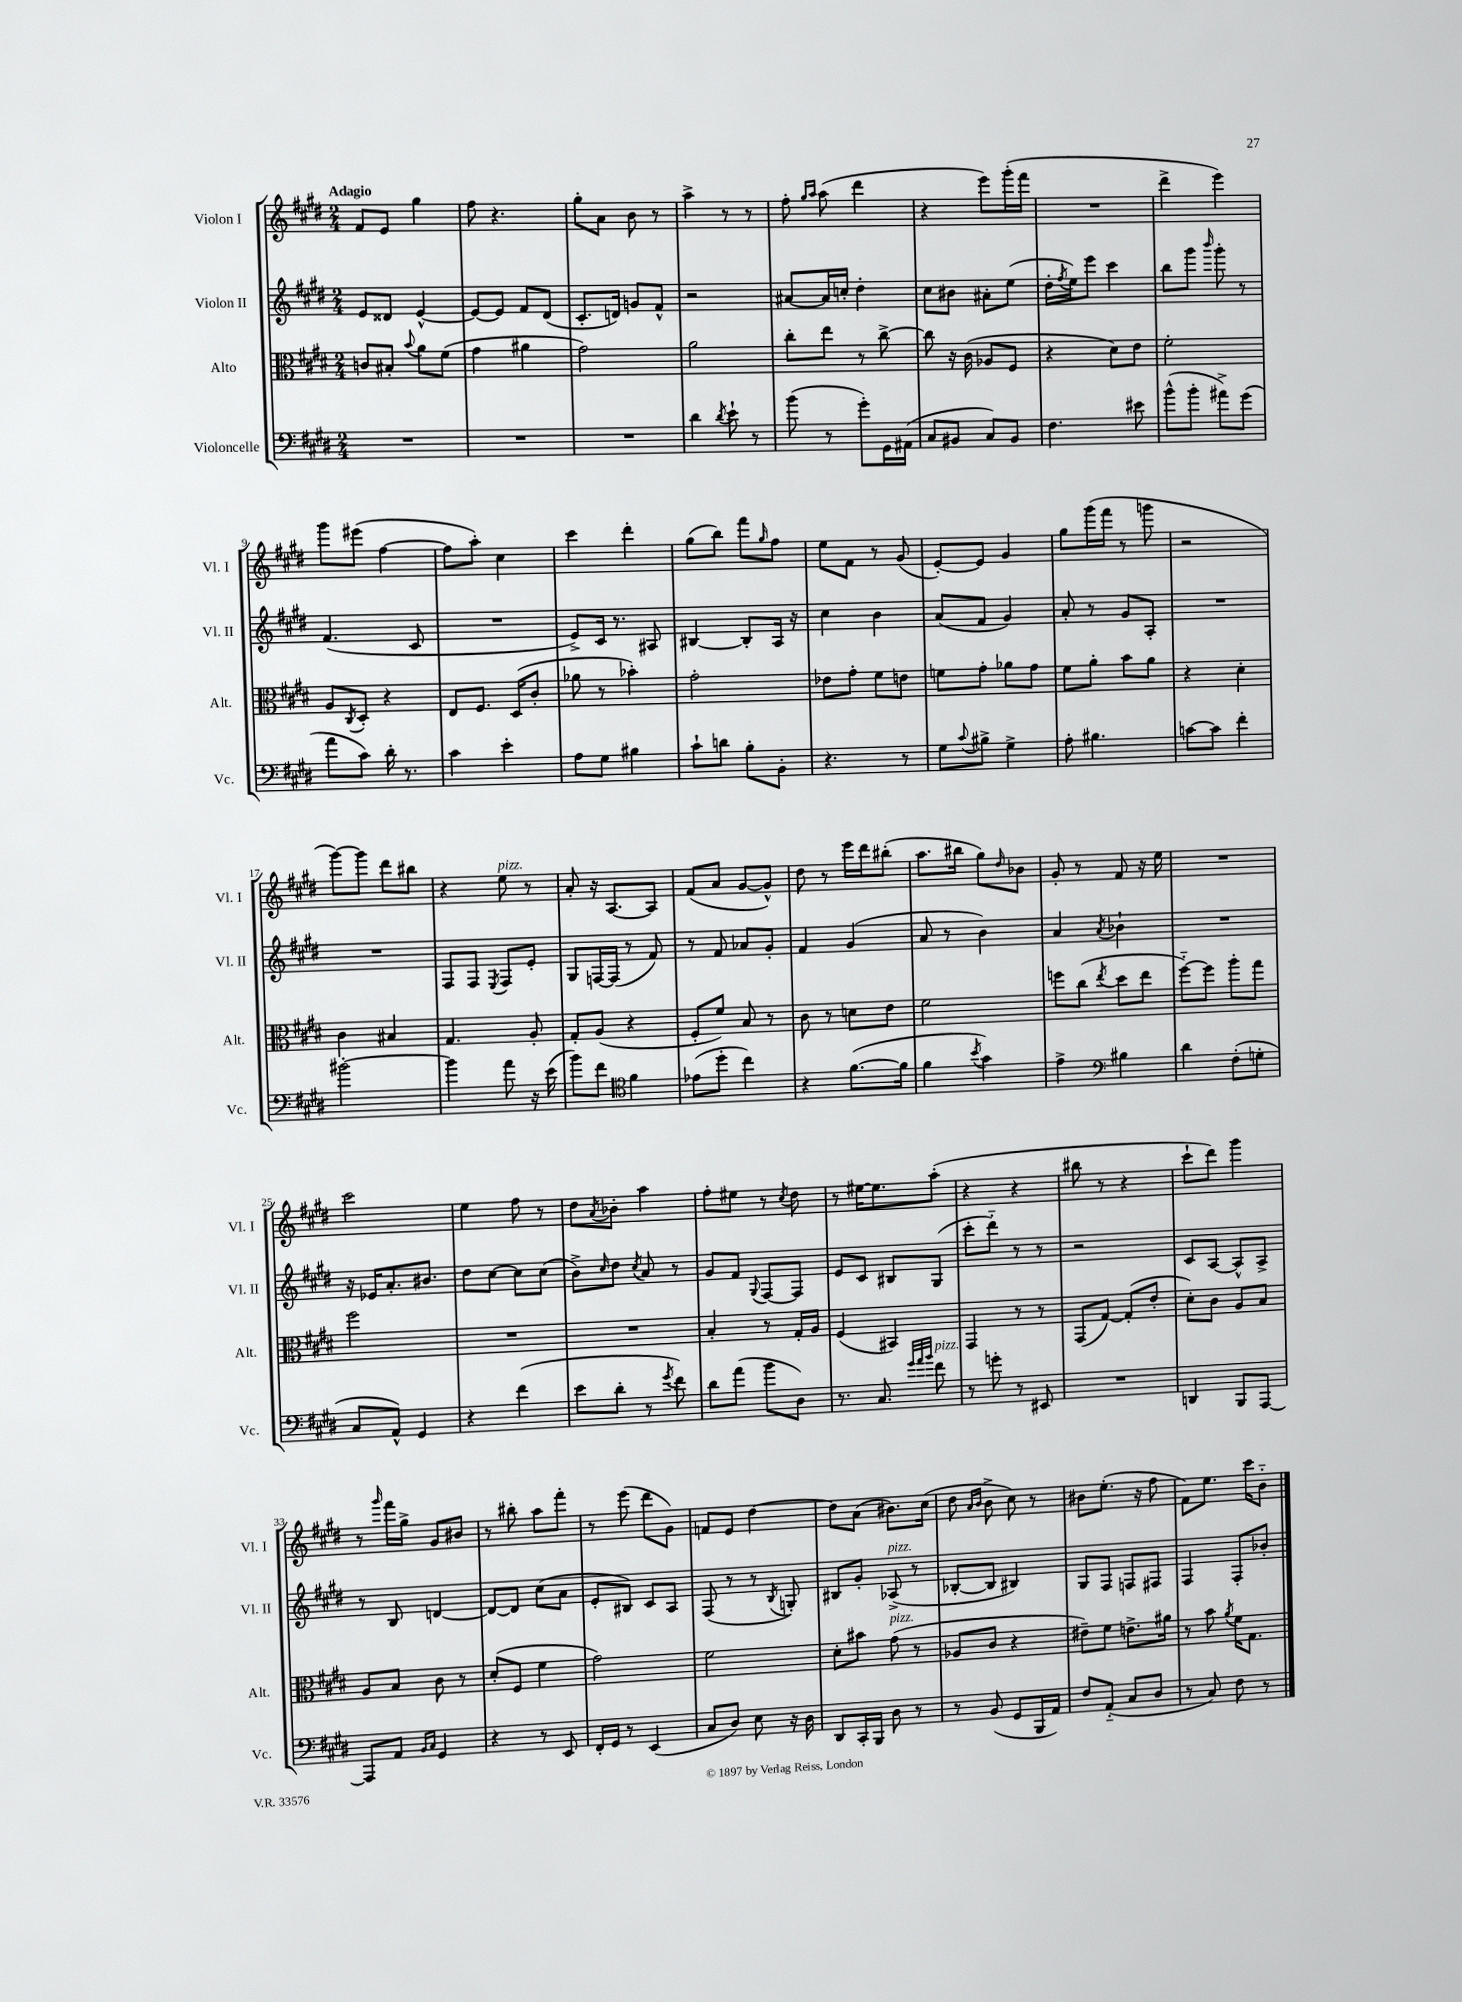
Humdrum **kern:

**kern	**kern	**kern	**kern
*staff4	*staff3	*staff2	*staff1
*clefF4	*clefC3	*clefG2	*clefG2
*k[f#c#g#d#]	*k[f#c#g#d#]	*k[f#c#g#d#]	*k[f#c#g#d#]
*M2/4	*M2/4	*M2/4	*M2/4
2r	8c	8e	8f#
.	8B#'	8d##	8e
.	8qqb	.	.
.	8a	[4e^^	4gg#
.	(8f#	.	.
=	=	=	=
2r	4g#	8e_	8ff#
.	.	8e]	4.r
.	4a#	8f#	.
.	.	(8d#	.
=	=	=	=
2r	2g#)	8.c#'	8gg#'
.	.	.	8a
.	.	16d)	.
.	.	8g	8b
.	.	8f#^^	8r
=	=	=	=
4d#	2a	2r	4aa^
8qd#	.	.	.
8e`	.	.	8r
8r	.	.	8r
=	=	=	=
(8b	8cc#'	[8a#	8ff#'
.	.	.	16qqgg#
.	.	.	16qqaa
8r	8ee	16a#]	(8aa
.	.	16cc'	.
8g#')	8r	4dd#'	4ddd#
16GG#	[8cc#^	.	.
(16AA#	.	.	.
=	=	=	=
8C#	8cc#]	8cc#	4r
8BB#	16r	8b#	.
.	(16c#	.	.
8C#)	8A-	8a#'	8eee)
8BB#	8F#	(8ee	(16ggg#'
.	.	.	16fff#
=	=	=	=
4.F#	4r	16dd#'	2r
.	.	8qff#	.
.	.	16ee)	.
.	.	8eee	.
.	8d#)	4ccc#	.
8e#	8e	.	.
=	=	=	=
(8b^^	2f#'	8bb	4ddd#^
8b'	.	8ggg#	.
.	.	16qqbbb	.
8a#^)	.	8ggg#'	4eee)
(8g#	.	8r	.
=	=	=	=
8a	8A	(4.f#	8ggg#
.	8qC#	.	.
8c#)	8D#'	.	(8eee#
16d#'	4r	.	[4ff#
8.r	.	.	.
.	.	8c#	.
=	=	=	=
4c#	8E	2r	8ff#]
.	8.F#	.	8aa')
4e'	.	.	4cc#
.	(16D#	.	.
.	8c#'	.	.
=	=	=	=
8A	8a-	8e^)	4ccc#
8G#	8r	16c#	.
.	.	8.r	.
4B#	4b-')	.	4ddd#'
.	.	8A#	.
=	=	=	=
8c#`	2g#'	[4B#	(8gg#
8d	.	.	8bb)
8B'	.	8B#']	8fff#
.	.	.	16qqgg#
8BB'	.	16A	8ff#
.	.	16r	.
=	=	=	=
4.r	8e-	4cc#	8ee
.	8g#'	.	8f#
.	8f#	4b	8r
8r	8e	.	(8g#
=	=	=	=
8G#	8f	(8a	[8e')
8qqc#	.	.	.
8B#^	8g#'	8f#	8e]
4G#^	8a-	4g#)	4g#
.	8g#	.	.
=	=	=	=
8A'	8f#	8a'	8gg#
4.B#	8a'	8r	(16ggg#
.	.	.	16fff#
.	8b	8g#	8r
.	8a	8A'	8ggg
=	=	=	=
[8c	4r	2r	2r
8c]	.	.	.
4f#'	4d#'	.	.
=	=	=	=
[2b#'	4c#	2r	[8ggg#)
.	.	.	8ggg#]
.	4B#	.	8ddd#
.	.	.	8bb#
=	=	=	=
4b#]	4.G#	8F#	4r
.	.	8F#	.
.	.	8qE	.
8a	.	8F#	8ee
16r	8A'	8e'	8r
(16e	.	.	.
=	=	=	=
8b)	8G#'	8G#	8a'
8f#	(8A	[16F	16r
.	.	(16F]	[8.A
*clefC4	*	*	*
4f#	4r	8r	.
.	.	8f#)	8A]
=	=	=	=
(8e-	8F#'	8r	(8f#
8dd#'	8f#)	8f#	8a
4cc#)	8B	8a-	[8g#
.	8r	8g#'	8g#^^])
=	=	=	=
4r	8c#	4f#	8dd#
.	8r	.	8r
([8.f#	8d	(4g#	16eee
.	.	.	16ddd#
.	8e	.	(8bb#'
16f#]	.	.	.
=	=	=	=
4f#	2f#	8a	8.aa
.	.	8r	.
.	.	.	16bb#
8qb	.	.	.
4g#)	.	4b)	8gg#)
.	.	.	16qqdd#
.	.	.	8b-
=	=	=	=
4e^	8ff	4a	8g#'
.	(8cc#	.	8r
*clefF4	*	*	*
.	8qee	8qa	.
4B#	8dd#	4b-`	8f#
.	8ee	.	16r
.	.	.	16ee
=	=	=	=
4d#	[8ff#'~)	2r	2r
.	8ff#]	.	.
(8F#'	8aa'	.	.
8G'	8gg#	.	.
=	=	=	=
8C#	2ff#	16r	2ccc#
.	.	16e-	.
8AA^^)	.	8.a'	.
4GG#	.	.	.
.	.	8.b#	.
=	=	=	=
4r	2r	8dd#	4ee
.	.	[8cc#	.
(4f#	.	8cc#]	8ff#
.	.	(8cc#	8r
=	=	=	=
8e	2r	8b^)	8dd#
.	.	16qqcc#	8qa
8d#'	.	8dd#	8b-'
.	.	8qcc#	.
8r	.	8a	4aa
8qg#	.	.	.
8f#)	.	8r	.
=	=	=	=
8d#	4B'	8g#	8ff#'
(8a	.	8f#	8ee#
.	.	8qqG#	.
8b	8r	[8F#	8r
.	.	.	8qcc#
8D#)	16G#'	8F#]	8dd#
.	16A	.	.
=	=	=	=
8.r	(4F#	8e	8r
.	.	8c#	[16ee#
8.C#	.	.	8.ee#]
.	4BB#)	8B#	.
32qqg#	.	.	.
32qqa	.	.	.
32qqb	.	.	.
8f#	.	(8G#	(8aa'
=	=	=	=
8r	4GG#	8ccc#'	4r
8g'	.	8ddd#'~)	.
8r	8r	8r	4r
8EE#	8r	8r	.
=	=	=	=
2r	(8GG#	2r	8bb#
.	[8G#)	.	8r
.	(8G#']	.	4r
.	8e'	.	.
=	=	=	=
4DD	8d#')	8c#	8ccc#`
.	8c#	[8A	8ddd#)
8BBB	8A	8A^^]	4ggg#
[8AAA	8B	8A^	.
=	=	=	=
8AAA]	8A	8r	8r
.	.	.	16qqggg#
8AA	8B	8B	16fff#
.	.	.	16gg#^
16qqBB	.	.	.
16qqC#	.	.	.
4GG#	8c#	[4d	8g#
.	8r	.	8b#
=	=	=	=
4r	(8d#'	8d_	8r
.	8F#	8d]	8bb#'
8r	4f#	(8cc#	8aa
8EE	.	8a	8fff#'
=	=	=	=
16FF#'	2g#)	8e'	8r
16GG#	.	.	.
8r	.	8B#)	(8eee
(4EE	.	8c#	8ddd#
.	.	8A	8g#)
=	=	=	=
8C#	2f#	(8F#	8f
8D#)	.	8r	8e
8E	.	8r	[4dd#
.	.	8qB	.
16r	.	8G')	.
16D#	.	.	.
=	=	=	=
8DD#	8d#'	8B#	8dd#]
16CC#'	8b#	8g#'	(8a
16BBB	.	.	.
8D#	(8g#	(8A-^	8.b#)
8r	8r	8r	.
.	.	.	(16cc#
=	=	=	=
8r	8A-	[8B-'	8dd#
.	.	.	16qqa
.	.	.	16qqb
(8BB	8c#	8B-]	8b^
8GG#	4r	4B#)	8cc#)
16BBB	.	.	8r
16AA)	.	.	.
=	=	=	=
8F#	8e#~)	8G#	8b#
(8AA'~	8f#	8F#	(8.ee'
8C#	8.e^	8F	.
.	.	.	16r
8D#	.	8F#	8ff#
.	16a#	.	.
=	=	=	=
8r	8r	4F#	8f#)
8C#)	8b	.	8.ee
.	8qa	.	.
8F#	16f#	8F#'	.
.	8.G#	.	16ccc#
8r	.	8b-'	8b'~
==	==	==	==
*-	*-	*-	*-
